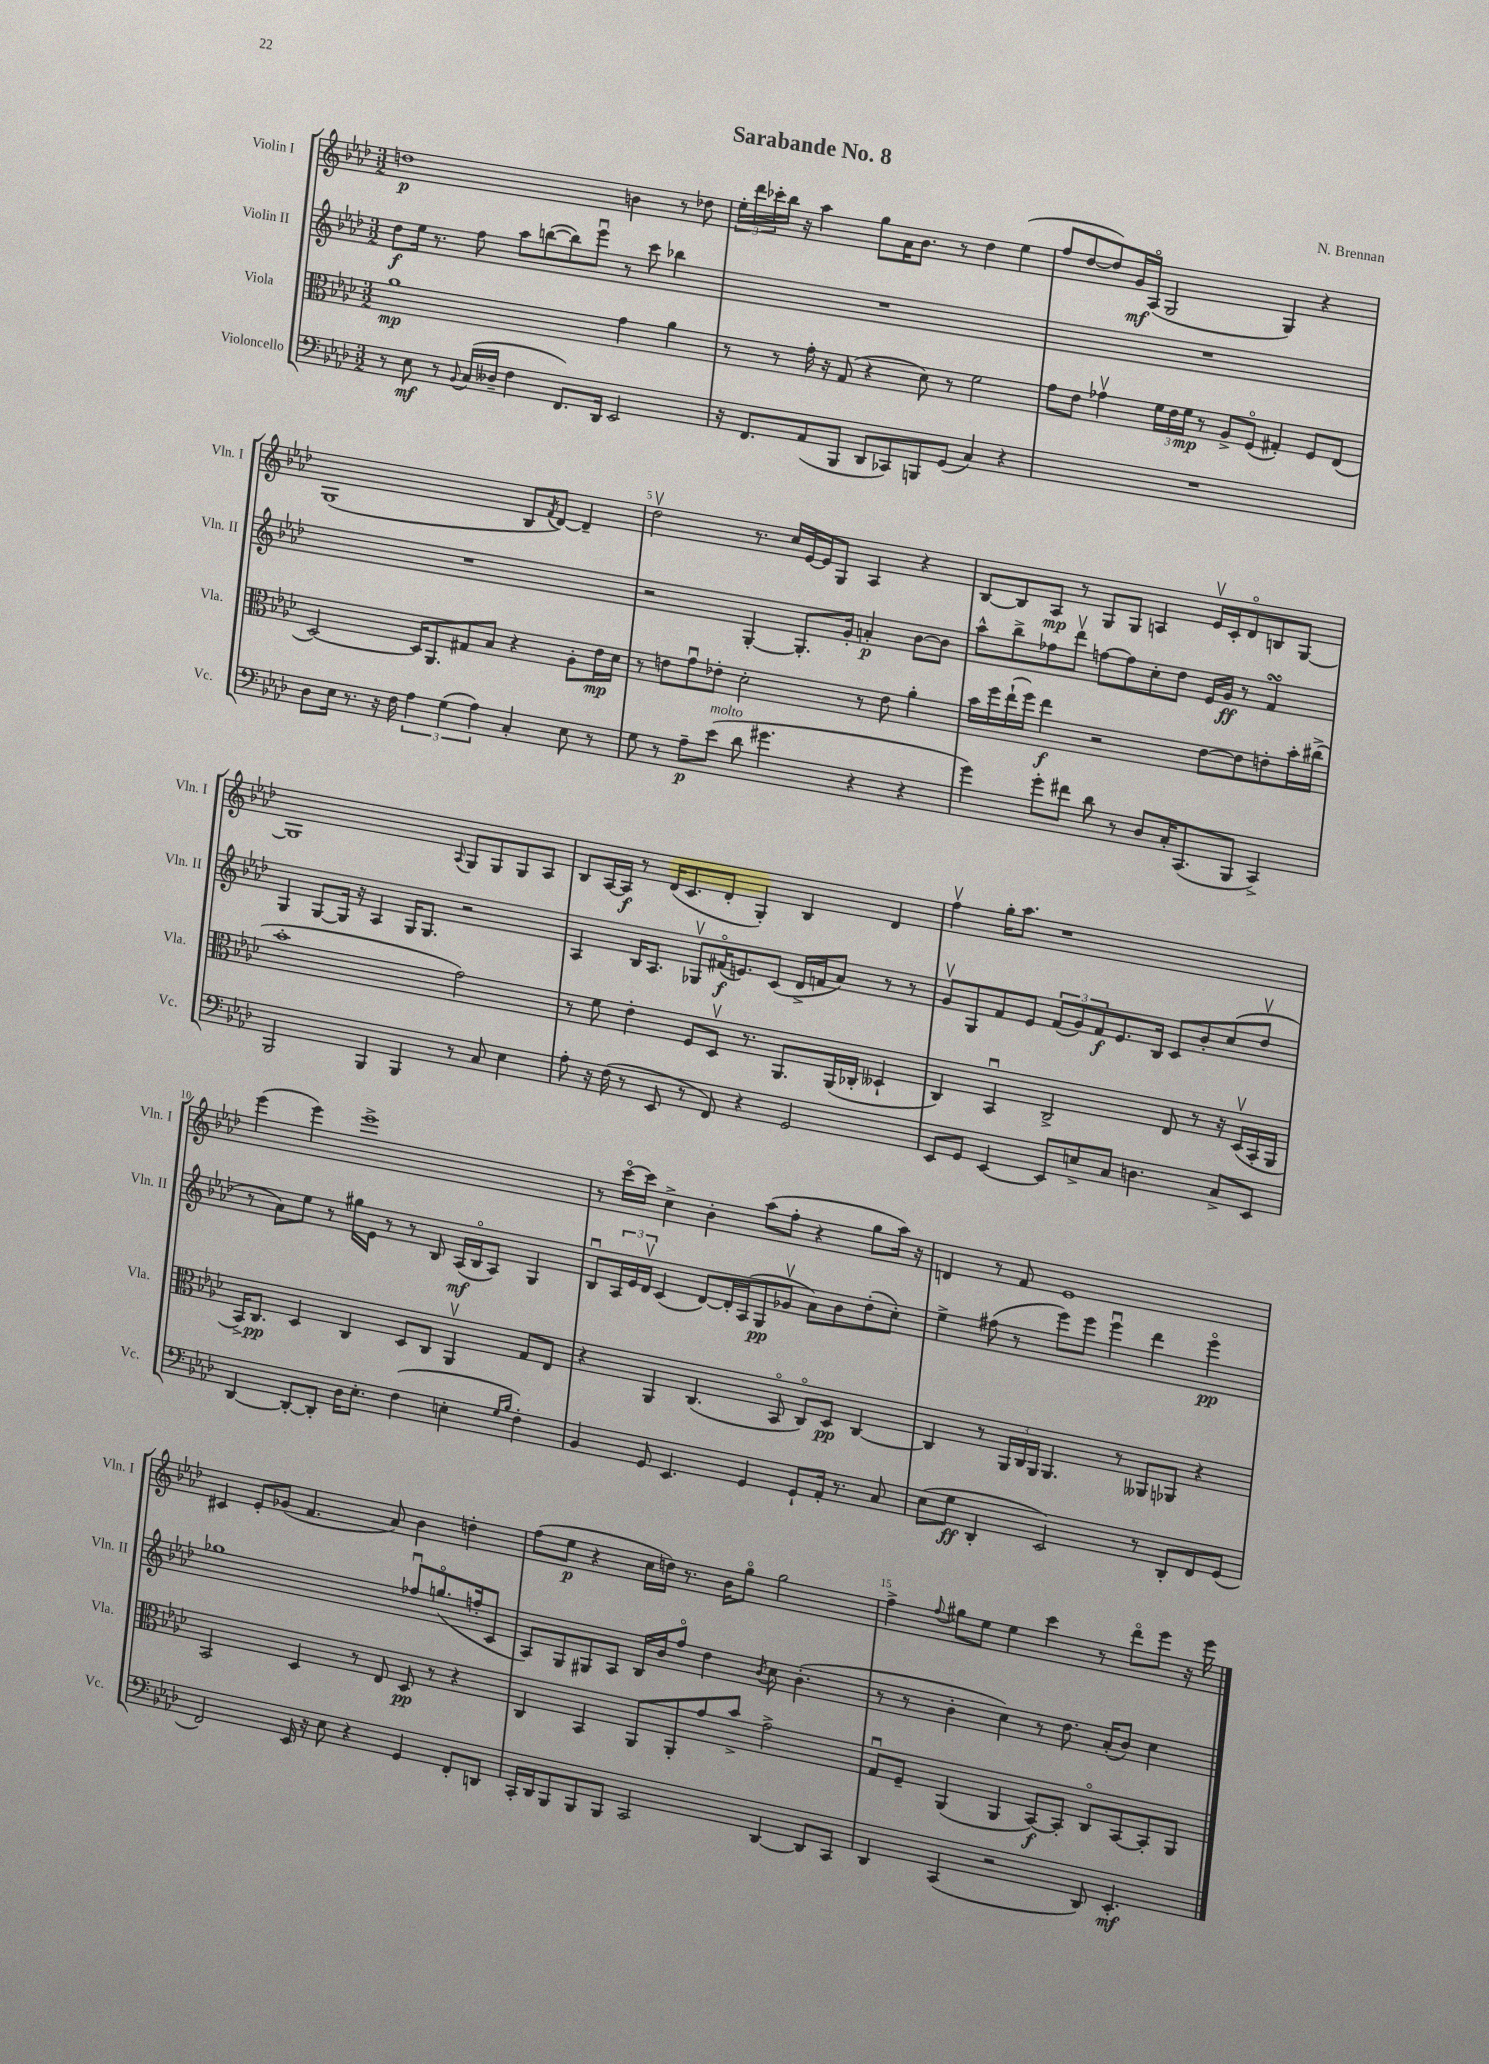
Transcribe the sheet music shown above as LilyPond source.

\header { title = "Sarabande No. 8" composer = "N. Brennan" }
<<
\new StaffGroup <<
\new Staff = "s0" \with { instrumentName = "Violin I" shortInstrumentName = "Vln. I" } {
    \clef treble \key aes \major \numericTimeSignature \time 3/2
    d''1\p b'4 r8 des''8 |
    \tuplet 3/2 { ees''16-. des'''16 ces'''16-. } bes''16 r16 aes''4 g''8 aes'16 bes'8. r8 des''4 ees''4( |
    f''8 des''8~ des''8) g'16\mf aes16\flageolet( g2 g4) r4 |
    g1( bes8 \acciaccatura { f'8 } des'8~) des'4-- |
    des''2\upbow r8. c''16 ees'16~ ees'16 g8 aes4 r4 |
    bes8~ bes8 aes8\mp r8 g8 g8 a4 ees'16\upbow c'16-. des'8\flageolet b8 g8~ |
    g1 \appoggiatura { aes8 } g8 g8 g8 aes8 |
    bes8 aes16~ aes16\f r8 des'16( c'8. des'8-. g4-.) bes4 des'4 |
    f''4\upbow g''16-. aes''8. r1 |
    ees'''4( ees'''4) ees'''1-> |
    r8 c'''16~\flageolet c'''16 c''4-> bes'4-. aes''8( f''8-. r4 g''8 aes''16) r16 |
    d'4 r8 f'8 ees'1 |
    cis'4 ees'8-. ges'8( f'4. aes'8) bes'4 d''4-. |
    f''8( ees''8\p r4 c''16 d''16) r8. bes'16 g''8\flageolet g''2 |
    f''4-> \appoggiatura { f''8 } gis''8 ees''8 ees''4 c'''4 r8 des'''8\flageolet ees'''8 r16 ees'''16 \bar "|." |
}
\new Staff = "s1" \with { instrumentName = "Violin II" shortInstrumentName = "Vln. II" } {
    \clef treble \key aes \major \numericTimeSignature \time 3/2
    des''8\f ees''16 r8. f''8 aes''8 b''8~( b''8) ees'''8\downbow r8 c'''8 bes''4 |
    R1. |
    R1. |
    R1. |
    r2 g4~-. g8.-. g'16-. a'4-.\p bes'8~ bes'8 |
    aes''8-^ bes''8-> fes''8 des'''8\upbow f''8~ f''8 c''8-. des''8 ees'16 g'16\ff r8 f'4\turn |
    g4 g8~ g16 r16 aes4 g16 g8. r2 |
    aes4 bes16 aes8. ges8\upbow fis'16\flageolet\f( e'8.) c'8( des'16-> f'16 aes'8) r8 r8 |
    g'8\upbow g8 f'8 ees'8 \tuplet 3/2 { f'8( g'8) f'8\f } ees'8. bes16 c'8 bes'8-. c''8( des''8\upbow |
    r8 aes'8) ees''8 r8 gis''16 ees'16 r8 r8 bes8 aes16\mf( bes16\flageolet aes8) g4 |
    bes8\downbow \tuplet 3/2 { aes16 ees'16 des'16\upbow } c'4( des'8~) des'16-. aes16( g8\pp ges'8\upbow aes'8) bes'8 des''8-.( c''8-.) |
    ees''4-> fis''8( r8 ees'''8) ees'''8 ees'''4\downbow des'''4 ees'''4\flageolet\pp |
    ges''1 fes''8\downbow g''8.\flageolet( f''16-. c'8 |
    aes8) g8 gis8 aes8 bes16 bes'16 f''8\flageolet des''4 \acciaccatura { bes'8 } c''8 bes'4.-.( |
    r8 r8 bes'4-. c''4) r8 des''8. aes'16-.( bes'8) c''4 \bar "|." |
}
\new Staff = "s2" \with { instrumentName = "Viola" shortInstrumentName = "Vla." } {
    \clef alto \key aes \major \numericTimeSignature \time 3/2
    aes'1\mp g'4 aes'4 |
    r8 r8 g'16-. r16 g8( r4 des'8) r8 f'2 |
    g'8 ees'8 ges'4\upbow \tuplet 3/2 { f'16 ees'16 f'16\mp } r8 aes8-> f8\flageolet( gis4-.) f8 ees8( |
    des2~) des16 aes,8. gis8 bes8 r4 aes8-. ees'16\mp des'16 |
    r8 e'8 g'8\downbow ees'8-. des'2-. r8 ees'8 aes'4-. |
    bes'16 f''16 ees''16-!( f''16) ees''4\f r2 ees'8~ ees'8 e'8-. bes'16-. cis''16->( |
    bes'1-. g'2) |
    r8 f'8 ees'4-. f8 des8\upbow r8. aes,8. aes,16( ces16-. deses4-! |
    c4) bes,4\downbow c2-> ees8 r8 r16 des16\upbow( bes,16-. aes,16 |
    bes,16->) c8.\pp des4 c4 des8 c8 aes,4\upbow g8 ees8 |
    r4 aes,4 c4.( bes,8\flageolet c8\flageolet) des8\pp c4~ |
    c4 r8 \tuplet 3/2 { aes,16 c16 aes,16 } aes,4. r8 aeses,8 aes,8 r4 |
    bes,2 des4 r8 ees8 des8\pp r8 r4 |
    c4 bes,4 aes,8 aes,8-. g'8 bes'8-> g'2-> |
    g8\downbow f8-- aes,4( aes,4 bes,8~\f) bes,8-. c8\flageolet bes,8~ bes,8-. aes,8 \bar "|." |
}
\new Staff = "s3" \with { instrumentName = "Violoncello" shortInstrumentName = "Vc." } {
    \clef bass \key aes \major \numericTimeSignature \time 3/2
    r8 ees8\mf r8 \appoggiatura { bes,8 } c16( deses16-- f4 f,8.) des,16 ees,2 |
    r16 f,8. aes,8( bes,,8 des,8 ces,8) b,,8 g,8( c4) r4 |
    R1. |
    des8 ees16 r8. r16 f16 \tuplet 3/2 { aes4 g4( aes4) } c4-. ees8 r8 |
    g8 r8 aes8--\p ees'8^\markup { \italic "molto" }( des'8 gis'4. r4 r4 |
    g'4) g'8-. fis'8 des'8 r8 des8 c16-. c,8.( bes,,8 c,4->) |
    bes,,2 bes,,4 bes,,4 r8 c8 ees4 |
    aes8-. r16 f16( r8 ees,8 r8 f,8) r4 g,2 |
    ees,8 g,8 ees,4~ ees,8 e8-> c8 d4. c8-> ees,8 |
    des,4~ des,8~-. des,8-. des16 ees8.-. f4( e4-. \grace { g16 bes16 } f4-.) |
    bes,4 g,8 ees,4. g,4 g,8-! aes,16-. r8. c8 |
    ees8( g8\ff des,4-. ees,2) r8 des,8-. f,8 g,8( |
    f,2) ees,16 r16 ees8 r4 g,4 f,8-. d,8 |
    c,16-. des,16 bes,,8 bes,,8 bes,,8 c,2 des,4~ des,8 c,8 |
    des,4 c,4( r2 des,8) ees,4.-.\mf \bar "|." |
}
>>
>>
\layout { \context { \Score \override BarNumber.break-visibility = ##(#f #t #t) barNumberVisibility = #(every-nth-bar-number-visible 5) } }
